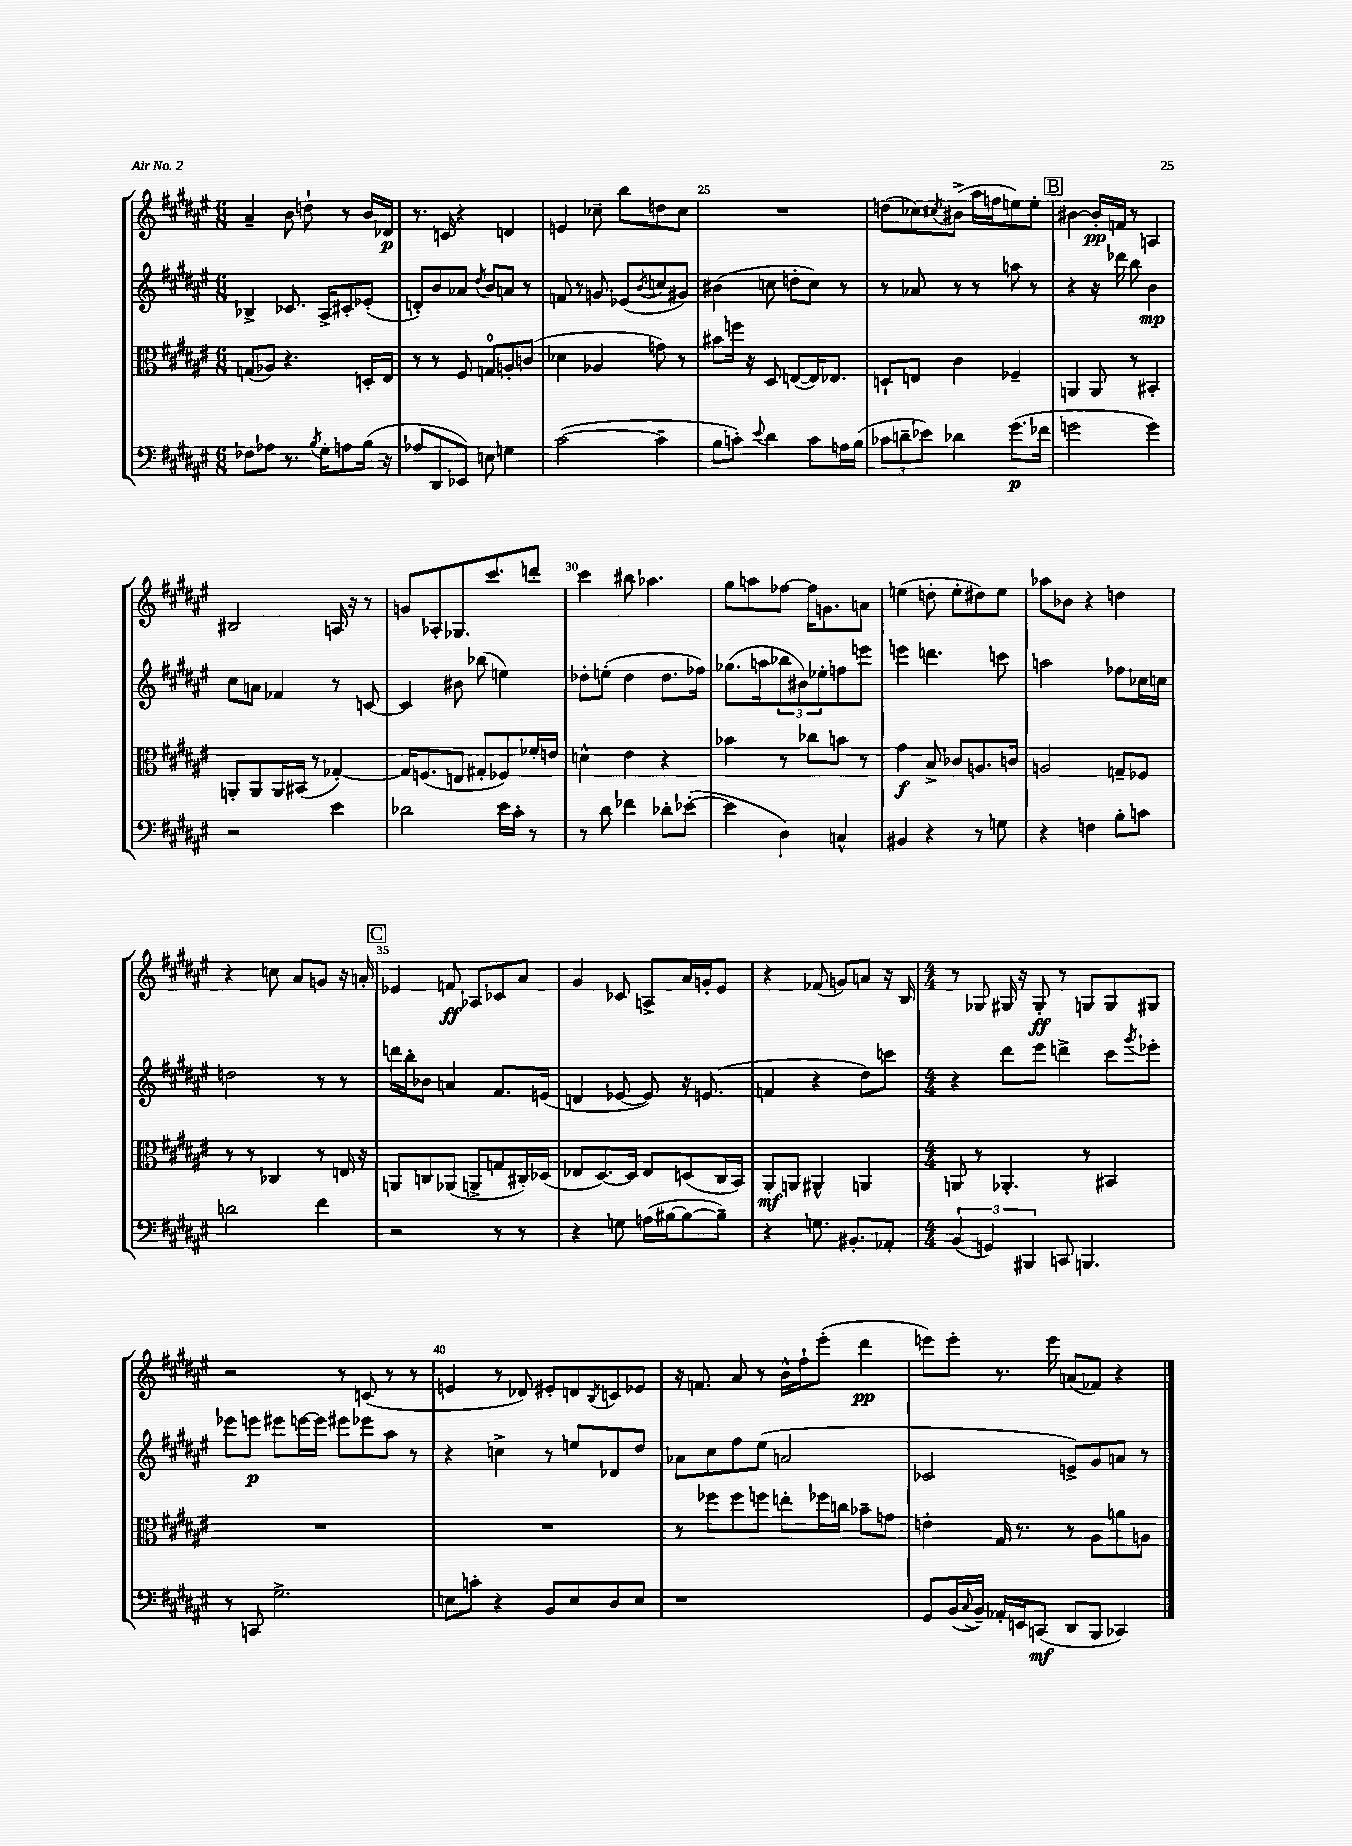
<<
\new StaffGroup <<
\new Staff = "s0" {
    \clef treble \key fis \major \numericTimeSignature \time 6/8
    ais'4-- b'8 d''8-! r8 b'16 des'16\p |
    r8. c'16 r4 d'4 |
    e'4 ces''8-- b''8 d''8 ces''8 |
    R2. |
    d''8( ces''8) \acciaccatura { cis''8 } bis'8->( ais''16 f''16 e''8) e''8-. |
    \mark \markup { \box "B" } bis'4~ bis'16-.\pp f'16 r8 a4 |
    bis2 a16 r16 r8 |
    g'8 aes8-. ges8. cis'''8. d'''8-. |
    cis'''4 bis''8 aes''4. |
    gis''8 a''8 fes''8~ fes''16 g'8. a'8 |
    e''4( d''8-. e''8-. dis''8) e''8 |
    aes''8 bes'8 r4 d''4 |
    r4 c''8 ais'8 g'8 r16 a'16-. |
    \mark \markup { \box "C" } ees'4 f'8\ff aes8 ces'8 ais'8 |
    gis'4 ces'8 a8-> ais'16 g'16-. eis'8 |
    r4 fes'8( g'8) a'8 r16 b16 |
    \numericTimeSignature \time 4/4 r8 ges8 gis16 r16 gis8-.\ff r8 g8 g8 gis8 |
    r2 r8 c'8( r8 r8 |
    e'4 r8 des'8) eis'8-. d'8 \acciaccatura { b8 } c'8 ees'8 |
    r16 f'8. ais'8 r8 b'16-^ fis''16-! eis'''8-.( dis'''4\pp |
    e'''8) e'''8-. r8. e'''16 a'8( fes'8) r4 \bar "|." |
}
\new Staff = "s1" {
    \clef treble \key fis \major \numericTimeSignature \time 6/8
    bes4-> ces'8. ais16-> cis'8-. ees'8-.( |
    d'8-.) b'8 aes'8 \acciaccatura { dis''8 } b'8 a'8 r8 |
    f'8 r8 g'8 ees'8( \acciaccatura { b'8 } c''8 gis'8) |
    bis'4( c''8 d''8-. c''8) r8 |
    r8 aes'8 r8 r8 a''8 r8 |
    \mark \markup { \box "B" } r4 r16 des'''16 b''8 b'4\mp |
    cis''8 a'8 fes'4 r8 c'8~ |
    c'4 bis'8 bes''8( e''4) |
    des''8-. e''8-.( des''4 des''8. fes''16) |
    ges''8.( a''16 \tuplet 3/2 { bes''8 bis'8) ees''8-. } f''8 e'''8 |
    e'''4 d'''4. c'''8 |
    a''2 fes''8 ces''16 c''16 |
    d''2 r8 r8 |
    \mark \markup { \box "C" } d'''16 b''16-. bes'8 a'4 fis'8. e'16( |
    d'4 ees'8~ ees'8) r16 e'8.( |
    f'4 r4 dis''8) c'''8 |
    \numericTimeSignature \time 4/4 r4 dis'''8 eis'''8 d'''4-> cis'''8 \acciaccatura { gis'''8 } ees'''8-. |
    ees'''8 e'''8\p eis'''8 e'''16~ e'''16 eis'''8 ees'''8 ais''8 r8 |
    r4 c''4-> r8 e''8 des'8 dis''8 |
    aes'8 cis''8 fis''8 eis''8( a'2 |
    ces'2 e'8->) gis'8 a'8 r8 \bar "|." |
}
\new Staff = "s2" {
    \clef alto \key fis \major \numericTimeSignature \time 6/8
    g8( aes8) r4. d16-. eis16 |
    r8 r8 fis8 g8-0 a8-. c'8( |
    des'4 aes4 g'8) r8 |
    bis'8 f''16 r16 dis8 e8~( e16) ees8. |
    d8-! e8 cis'4 fes4-- |
    \mark \markup { \box "B" } a,4 a,8 r8 bis,4-. |
    a,8-. a,8 a,16 bis,16( r8 ges4~-.) |
    ges16 f8.( e8 gis8-. fes8) fes'16-. e'16 |
    d'4-^ eis'4 r4 |
    bes'4 r8 ces''8 b'8 r8 |
    gis'4\f b8-> ces'8 a8. c'16 |
    a2 g8-- fes8 |
    r8 r8 ces4 r8 e16 r16 |
    \mark \markup { \box "C" } a,8 c8 aes,8( a,8-> g8 cis16-.) des16( |
    ees8 dis8.~) dis16 ees8 d8( cis16 b,16) |
    ais,8-.\mf a,8 ais,4-^ a,4 |
    \numericTimeSignature \time 4/4 a,8 r8 aes,4.-. r8 bis,4 |
    R1 |
    R1 |
    r8 fes''8 fes''8 f''8 e''8-. fes''16 c''16 bes'8-- g'8 |
    e'4-. gis16 r8. r8 ais8 a'8 a8 \bar "|." |
}
\new Staff = "s3" {
    \clef bass \key fis \major \numericTimeSignature \time 6/8
    fes8 aes8 r8. \acciaccatura { b8 } gis16-. a8 b16( r16 |
    aes8 dis,8 ees,8) e8 g4 |
    cis'2~( cis'4-- |
    b8 c'8-.) \appoggiatura { eis'8 } dis'4 c'8 a16 b16( |
    \tuplet 3/2 { ces'8 d'8-- ees'8) } des'4 gis'8.\p( fes'16 |
    \mark \markup { \box "B" } g'2 g'4) |
    r2 eis'4 |
    des'2 eis'16 cis'16-. r8 |
    r8 dis'8 fes'4 des'8-. ees'8~-.( |
    ees'4 dis4) c4-^ |
    bis,4 r4 r8 g8 |
    r4 f4 b8-. c'8 |
    d'2 fis'4 |
    \mark \markup { \box "C" } r2 r8 r8 |
    r4 g8 a16( bis16~ bis8~ bis8--) |
    r4 g8. bis,8.-. aes,8-. |
    \numericTimeSignature \time 4/4 \tuplet 3/2 { b,4( g,4) bis,,4 } c,8 b,,4. |
    r8 c,8 gis2.-> |
    e8 c'8-. r4 b,8 e8 dis8 e8 |
    r1 |
    gis,8 b,16( \appoggiatura { cis8 } b,16--) aes,16-. e,16 c,8\mf( dis,8 b,,8 ces,4) \bar "|." |
}
>>
>>
\layout { \context { \Score currentBarNumber = #22 \override BarNumber.break-visibility = ##(#f #t #t) barNumberVisibility = #(every-nth-bar-number-visible 5) } }
